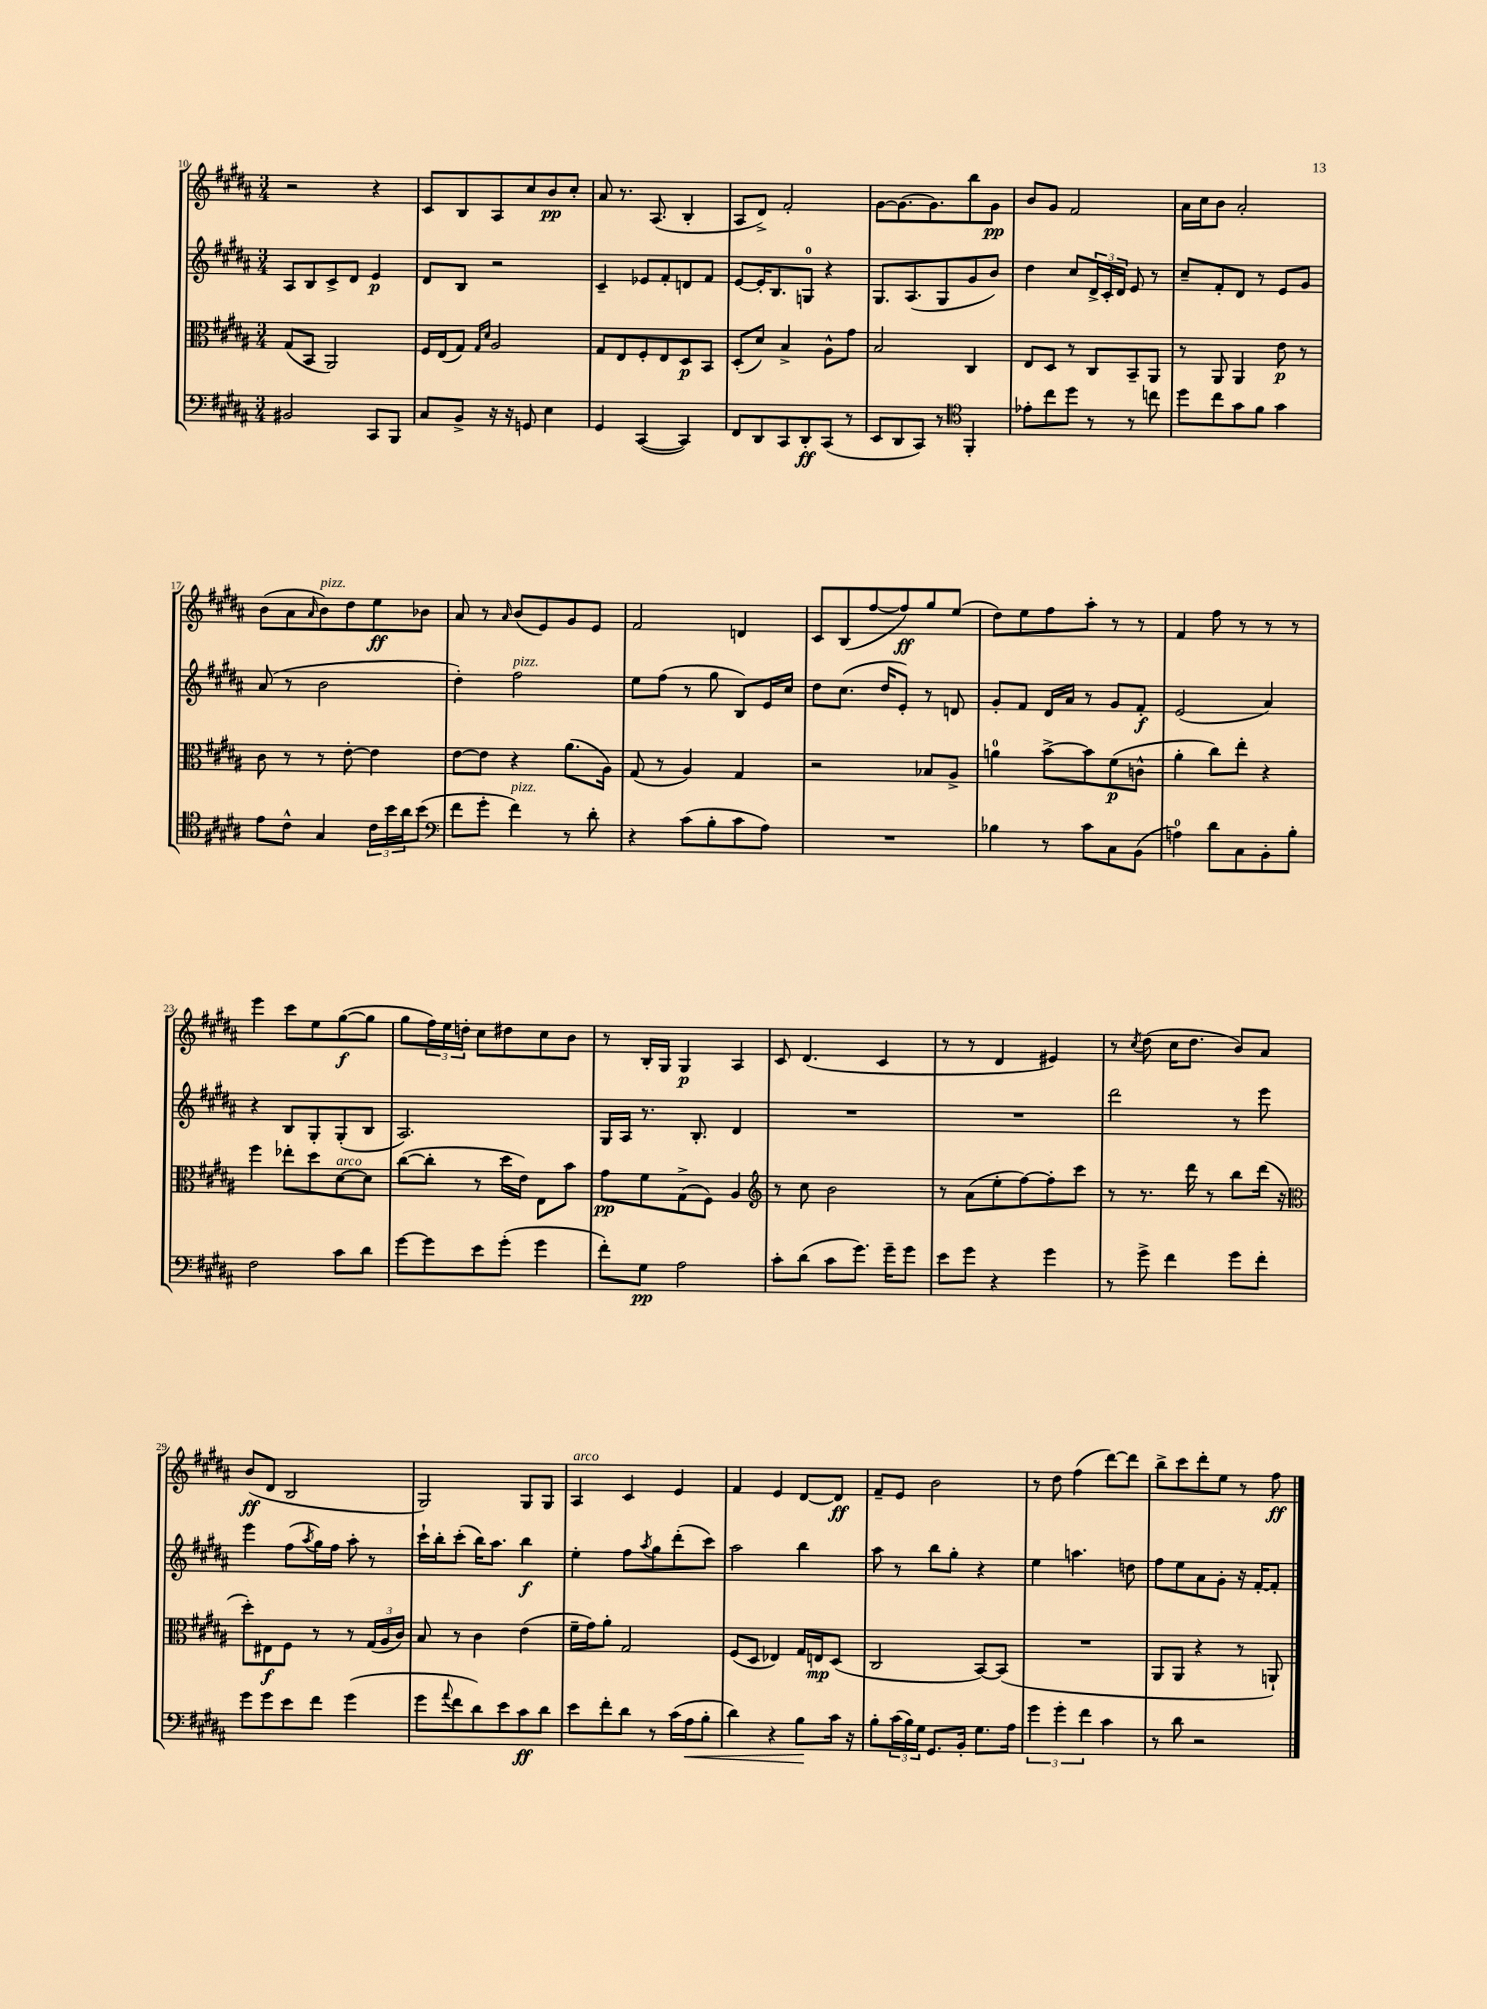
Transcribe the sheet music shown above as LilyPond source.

<<
\new StaffGroup <<
\new Staff = "s0" {
    \clef treble \key b \major \numericTimeSignature \time 3/4
    r2 r4 |
    cis'8 b8 ais8 cis''8 b'8\pp cis''8-. |
    ais'8 r8. ais8.( b4-. |
    ais8 dis'8->) fis'2-. |
    gis'8~ gis'8.( gis'8.) b''8 gis'8\pp |
    b'8 gis'8 fis'2 |
    ais'16 cis''16 b'8 ais'2-. |
    b'8( ais'8 \grace { ais'16 } b'8^\markup { \italic "pizz." }) dis''8 e''8\ff bes'8 |
    ais'8 r8 \grace { ais'16 } b'8( e'8) gis'8 e'8 |
    fis'2 d'4 |
    cis'8 b8( fis''8~ fis''8\ff) gis''8 e''8( |
    dis''8) e''8 fis''8 ais''8-. r8 r8 |
    fis'4 fis''8 r8 r8 r8 |
    e'''4 cis'''8 e''8 gis''8~\f( gis''8 |
    gis''8 \tuplet 3/2 { fis''16) e''16 d''16-. } cis''8 dis''8 cis''8 b'8 |
    r8 b16-. gis16 gis4\p ais4 |
    cis'8 dis'4.( cis'4 |
    r8 r8 dis'4 eis'4) |
    r8 \acciaccatura { cis''8 } dis''8( cis''16 dis''8. b'8) ais'8 |
    b'8\ff( dis'8 b2 |
    gis2) gis8 gis8 |
    ais4^\markup { \italic "arco" } cis'4 e'4 |
    fis'4 e'4 dis'8~ dis'8\ff |
    fis'8-- e'8 b'2 |
    r8 dis''8 fis''4( dis'''8~) dis'''8 |
    b''8-> cis'''8 dis'''8-. e''8 r8 fis''8\ff \bar "|." |
}
\new Staff = "s1" {
    \clef treble \key b \major \numericTimeSignature \time 3/4
    ais8 b8 cis'8-> dis'8 e'4\p |
    dis'8 b8 r2 |
    cis'4-- ees'8 fis'8-. d'8 fis'8 |
    e'8~ e'16-. b8. g8-0 r4 |
    gis8. ais8.( gis8 gis'8 b'8) |
    dis''4 cis''8 \tuplet 3/2 { dis'16-> cis'16-. dis'16 } e'8 r8 |
    cis''8-- fis'8-. dis'8 r8 e'8 gis'8 |
    ais'8( r8 b'2 |
    dis''4-.) fis''2^\markup { \italic "pizz." } |
    e''8 fis''8( r8 gis''8 b8) e'16 cis''16 |
    dis''8 cis''8.( dis''16 e'8-.) r8 d'8 |
    gis'8-. fis'8 dis'16 ais'16 r8 gis'8 fis'8-.\f |
    e'2( ais'4) |
    r4 b8 gis8-. gis8-.( b8 |
    ais2.) |
    gis16 ais16 r8. b8.-. dis'4 |
    R2. |
    R2. |
    dis'''2 r8 e'''8 |
    e'''4 fis''8( \acciaccatura { ais''8 } gis''16) fis''16 ais''8-. r8 |
    cis'''16-! b''16-. cis'''8-.( b''16) ais''8. b''4\f |
    e''4-. fis''8 \acciaccatura { ais''8 } gis''8 dis'''8-.( cis'''8) |
    ais''2 b''4 |
    ais''8 r8 b''8 gis''8-. r4 |
    e''4 a''4. d''8 |
    fis''8 e''8 ais'8 gis'8-. r16 fis'16~-. fis'8-. \bar "|." |
}
\new Staff = "s2" {
    \clef alto \key b \major \numericTimeSignature \time 3/4
    gis8( b,8 ais,2) |
    fis16 e16( gis8) \grace { gis16 dis'16 } ais2 |
    gis8 e8 fis8-. e8 dis8\p b,8 |
    dis8-.( dis'8) b4-> ais8-^ gis'8 |
    b2 cis4 |
    e8 dis8 r8 cis8 b,8-- ais,8 |
    r8 ais,8 ais,4 e'8\p r8 |
    cis'8 r8 r8 e'8~-. e'4 |
    e'8~ e'8 r4 ais'8.( ais16) |
    gis8( r8 ais4) gis4 |
    r2 bes8 ais8-> |
    a'4-0 b'8~-> b'8 fis'8\p( c'8-^ |
    ais'4-. cis''8) e''8-. r4 |
    fis''4 ees''8-. dis''8 dis'8~^\markup { \italic "arco" } dis'8 |
    cis''8~( cis''8-. r8 dis''16 e'16) e8 b'8 |
    gis'8\pp fis'8 gis8->( fis8) ais4 |
    \clef treble r8 cis''8 b'2 |
    r8 ais'8( e''8-. fis''8~) fis''8-. cis'''8 |
    r8 r8. dis'''16 r8 b''8 dis'''16( r16 |
    \clef alto dis''8-.) eis8\f fis8 r8 r8 \tuplet 3/2 { gis16( ais16 cis'16) } |
    b8 r8 cis'4 e'4( |
    fis'16-- gis'16) ais'8-. gis2 |
    fis8( dis8 ees4) gis16 e16\mp dis8( |
    cis2 b,8~) b,8( |
    R2. |
    ais,8 ais,8 r4 r8 a,8-!) \bar "|." |
}
\new Staff = "s3" {
    \clef bass \key b \major \numericTimeSignature \time 3/4
    bis,2 cis,8 b,,8 |
    cis8 b,8-> r16 r16 g,8 e4 |
    gis,4 cis,4~( cis,4) |
    fis,8 dis,8 cis,8 dis,8-.\ff cis,8( r8 |
    e,8 dis,8 cis,8) r8 \clef tenor fis,4-. |
    ees'8-. cis''8 dis''8 r8 r8 c''8 |
    dis''8 cis''8 gis'8 fis'8 gis'4 |
    e'8 cis'8-^ gis4 \tuplet 3/2 { cis'16 b'16 ais'16 } b'8( |
    \clef bass fis'8 gis'8-. fis'4^\markup { \italic "pizz." }) r8 dis'8-. |
    r4 cis'8( b8-. cis'8 ais8) |
    R2. |
    bes4 r8 cis'8 cis8 b,8( |
    a4-0) dis'8 cis8 b,8-. b8-. |
    fis2 cis'8 dis'8 |
    gis'8~ gis'8 e'8 gis'8-.( gis'4 |
    fis'8-.) gis8\pp ais2 |
    cis'8-. dis'8( cis'8 gis'8.) gis'16-- gis'8 |
    e'8 gis'8 r4 gis'4 |
    r8 gis'8-> fis'4 gis'8 fis'8-. |
    gis'8 gis'8 e'8 fis'8 gis'4( |
    gis'8 \appoggiatura { ais'8 } fis'8 dis'8) e'8 cis'8\ff dis'8 |
    e'8 fis'8-. dis'8 r8 cis'16( ais16\< b8-. |
    dis'4) r4 b8\! cis'16 r16 |
    b8-. \tuplet 3/2 { cis'16( b16) gis16 } gis,8. b,16-. gis8. ais16 |
    \tuplet 3/2 { gis'4 gis'4-. fis'4 } cis'4 |
    r8 dis'8 r2 \bar "|." |
}
>>
>>
\layout { \context { \Score currentBarNumber = #10 } }
